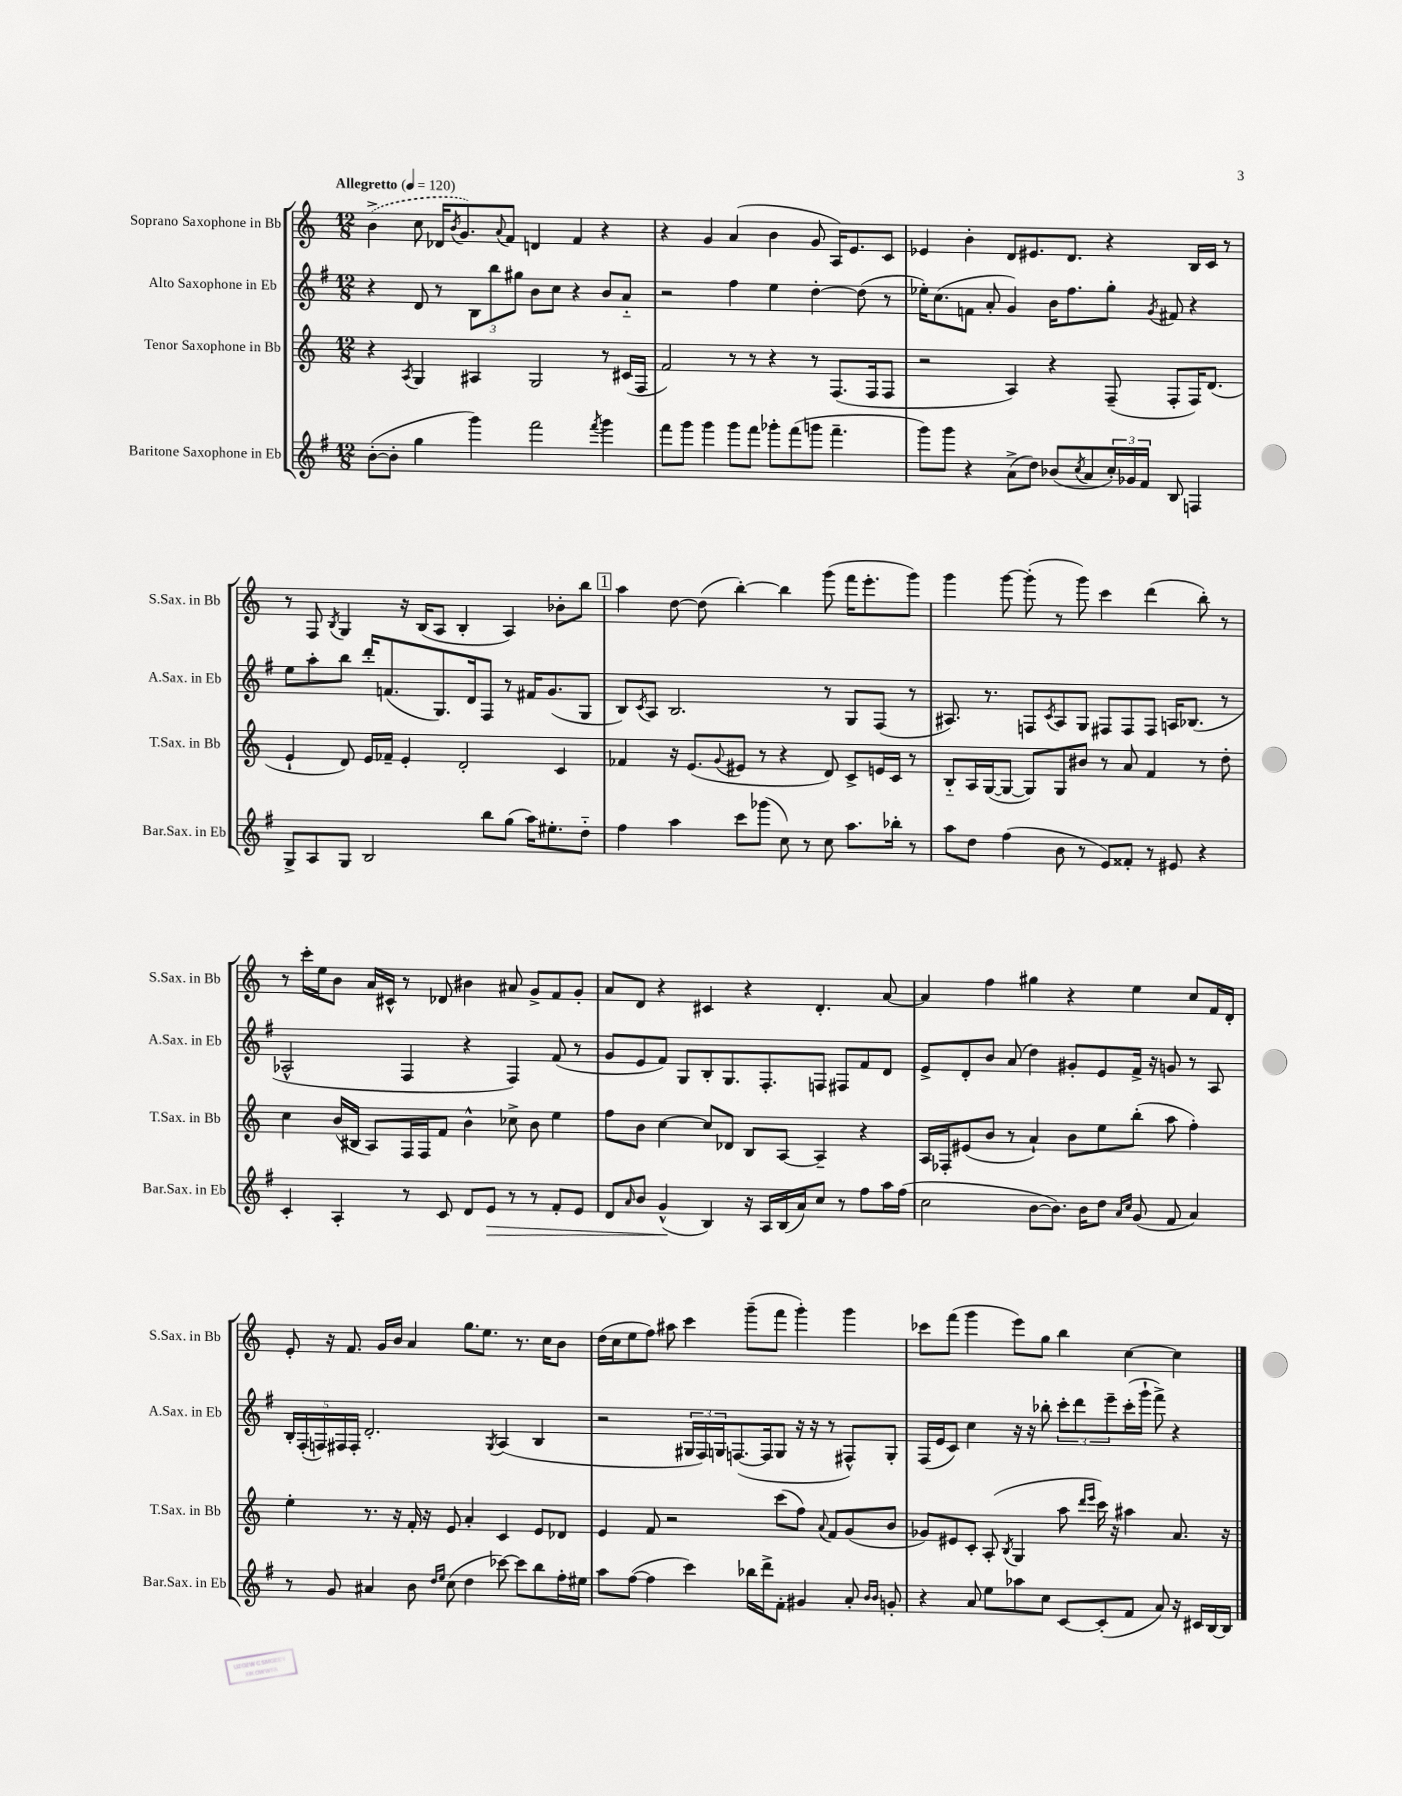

**kern	**kern	**kern	**kern
*staff4	*staff3	*staff2	*staff1
*clefG2	*clefG2	*clefG2	*clefG2
*k[f#]	*k[]	*k[f#]	*k[]
*M12/8	*M12/8	*M12/8	*M12/8
*MM120	*MM120	*MM120	*MM120
([8b'	4r	4r	(4b^
8b']	.	.	.
.	8qA	.	.
4gg	4G	8d	8cc
.	.	8r	16d-
.	.	.	8qb
.	.	.	8.g)
4ggg)	4A#	12B	.
.	.	12bb	.
.	.	.	8qqa
.	.	.	8f
.	.	12gg#	.
2fff#	2G	8b	4d
.	.	8cc	.
.	.	4r	4f
8qfff#	.	.	.
4ggg	8r	8b	4r
.	(16c#	8a'~	.
.	16F	.	.
=	=	=	=
8fff#	2f)	2r	4r
8ggg	.	.	.
4ggg	.	.	4g
8ggg	8r	4ff#	(4a
8fff#	8r	.	.
8ggg-'	4r	4ee	4b
(8fff#	.	.	.
8ggg	8r	[4dd'	8g
4.fff#~	(8.F	.	16A)
.	.	.	8.e
.	.	(8dd]	.
.	16F	.	.
.	8F	8r	8c
=	=	=	=
8ggg)	2r	16ee-')	4e-
.	.	(8.cc	.
8ggg	.	.	.
4r	.	8f	4b'
.	.	8a'	.
(8a^	4A)	4g)	8d
8dd)	.	.	8.e#
(8b-	4r	16b	.
.	.	8.ff#	8.d
8qcc	.	.	.
8a	.	.	.
24cc')	(8F~	8gg'	4r
24g-	.	.	.
24f#	.	.	.
.	.	8qg	.
8B	8F'	8f#	.
4F	16F)	4r	16B
.	(8.d	.	16c
.	.	.	8r
=	=	=	=
8G^	4e`	8ee	8r
8A	.	8aa'	8F
.	.	.	8qB
8G	8d)	8bb	4G
2B	16e	16ddd'	.
.	16f-~	(8.f	.
.	4e'	.	16r
.	.	.	(16B
.	.	8.G)	8A
.	2d'	.	4B'
.	.	16d	.
8bb	.	8F#	.
(8gg	.	8r	4A)
16aa)	.	16f#	.
8.ee#'	.	(8.g	.
.	4c	.	8b-'
8dd'~	.	8G	8bb
=	=	=	=
4ff#	4f-	8B)	4aa
.	.	8qc	.
.	.	8A	.
4aa	16r	2.B	[8dd
.	(8.e	.	.
.	.	.	(8dd]
.	8qqg	.	.
8ccc	8e#	.	[4bb')
(8ggg-	8r	.	.
8cc)	4r	.	4bb]
8r	.	.	.
8cc	8d)	8r	(8ggg
8.aa	8c^	8G	16fff
.	.	.	8.eee'
.	16e	(8F#	.
16bb-'	16c	.	.
8r	8r	8r	8ggg)
=	=	=	=
8aa	8B'~	8.A#)	4ggg
8dd	16A	.	.
.	([16G	8.r	.
(4ff#	8G_	.	[8ggg
.	8G])	8F	(8ggg']
.	.	8qc	.
8b	8G	8A#	8r
8r	8b#	8G	8ggg)
8e)	8r	8F#	4ccc
8f##'	8a	8F#	.
8r	4f	8F#	(4ddd
8e#	.	16A	.
.	.	(8.B-	.
4r	8r	.	8bb')
.	8dd'	8r	8r
=	=	=	=
4c'	4cc	2A-^^	8r
.	.	.	16ccc'
.	.	.	16ee
4A'	(16b	.	8b
.	16B#	.	.
.	8A)	.	16a
.	.	.	16c#^^
8r	16F	4F#	8r
.	16F	.	.
8c	8f	.	8d-
8d	4b^^	4r	4b#
8e	.	.	.
8r	8cc-^	4F#)	8a#
8r	8b	.	8g^
8f#'	4ee	(8f#	8f
8e	.	8r	8g'
=	=	=	=
8d	8ff	8g	8a
16qqa	.	.	.
8b	8b	8e	8d
(4g^^	[4cc	8f#)	4r
.	.	8G	.
4B)	8cc]	8B'	4c#
.	8d-	8.G	.
16r	8B	.	4r
16A	.	8.F#'	.
(16B	[8A	.	.
16a)	.	.	.
8cc	4A~]	8F	4.d'
8r	.	8F#	.
8ff#	4r	8f#	.
16aa	.	8d	[8a
(16ff#	.	.	.
=	=	=	=
2cc	16A	8e^	4a]
.	16F-'	.	.
.	(8e#	8d'	.
.	8b	8b	4ff
.	8r	(8a	.
[8b	4a`)	4dd)	4gg#
8.b])	.	.	.
.	8b	8g#'	4r
16b	.	.	.
8dd	8ee	8e	.
16qqa	.	.	.
16qqcc	.	.	.
(8g	(8bb'	16f#^	4ee
.	.	16r	.
8f#	8aa	8g	.
4a)	4ff')	8r	8cc
.	.	8A	16f
.	.	.	16d'
=	=	=	=
8r	4ee'	20B'	8e'
.	.	(20F#'	.
.	.	20F)	.
8g	.	.	16r
.	.	20F#	.
.	.	.	8.f
.	.	20F#'	.
4a#	8.r	2.d'	.
.	.	.	16g
.	16r	.	16b
8b	16f'	.	4a
.	16r	.	.
16qqdd	.	.	.
16qqee	.	.	.
(8cc	8e	.	.
4dd	4a'	.	8.gg
.	.	.	8.ee
.	.	8qG	.
[8ccc-)	4c	(4A	.
8ccc-]	.	.	8.r
8bb	8e	4B	.
.	.	.	16cc
16ff#'	8d-	.	8b
16ee#	.	.	.
=	=	=	=
8aa	4e	2r	(16dd
.	.	.	16cc
([8ff#	.	.	8ee
4ff#]	8f	.	8ff)
.	2r	.	8aa#
4ccc)	.	24G#	4ccc
.	.	24F#)	.
.	.	24G	.
.	.	([8.F	.
16bb-	.	.	(8ggg~
16ddd^	.	16F]	.
8f#'	(8ccc	8G	8fff
4g#	8ff)	16r	4ggg')
.	.	16r	.
.	8qqa	.	.
.	8f	8r	.
8a'	(8g	8F#^^)	4ggg
16qqb	.	.	.
16qqb	.	.	.
8g'	8b	8G'	.
=	=	=	=
4r	8g-)	(16F#	8ccc-
.	.	16e	.
.	8e#	8c)	(8fff
8a	8c'	4cc	4ggg
8ee	(8A'	.	.
.	8qB	.	.
8aa-	4G	16r	8eee)
.	.	16r	.
8cc	.	8bb-'	8gg
[8c	8aa	12ccc'	4bb
.	.	12ddd	.
.	16qqddd	.	.
.	16qqeee	.	.
(8c']	16ccc)	.	.
.	.	12eee~	.
.	16r	.	.
8f#	4aa#	(16ccc'	[4cc
.	.	16ggg`	.
8a)	.	8fff#^)	.
16r	8.a	4r	4cc]
16c#	.	.	.
[16B	.	.	.
16B]	16r	.	.
==	==	==	==
*-	*-	*-	*-
